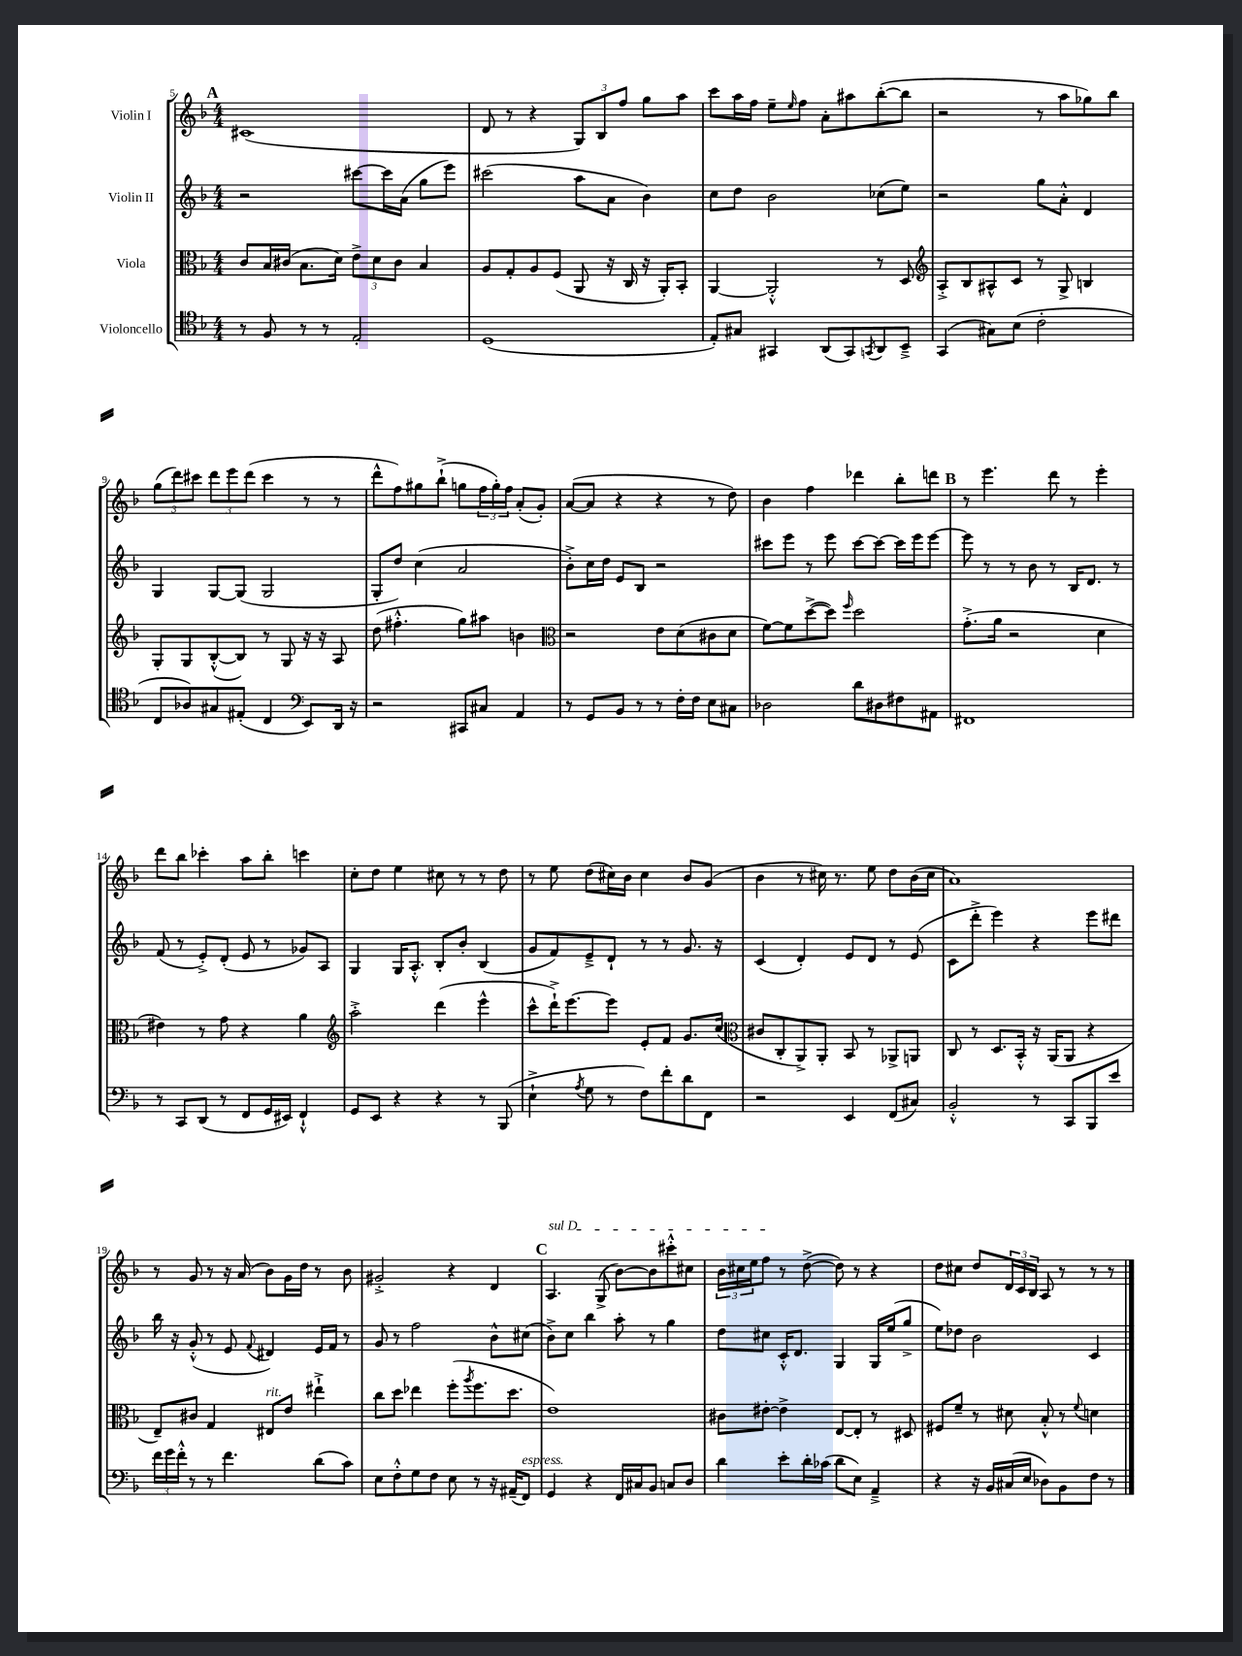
<<
\new StaffGroup <<
\new Staff = "s0" \with { instrumentName = "Violin I" } {
    \clef treble \key f \major \numericTimeSignature \time 4/4
    \mark \markup { \bold "A" } cis'1( |
    d'8 r8 r4 \tuplet 3/2 { g8) bes8 f''8 } g''8 a''8 |
    c'''8 a''16 f''16 e''8-- \grace { e''16 } f''8 a'8-. ais''8 bes''8~-.( bes''8 |
    r2 r8 a''8 ges''8) bes''8 |
    \tuplet 3/2 { g''8( d'''8) cis'''8 } \tuplet 3/2 { d'''8 e'''8 d'''8( } cis'''4 r8 r8 |
    d'''8-^ f''8) gis''8 bes''8-!->( g''8 \tuplet 3/2 { f''16 g''16-.) f''16 } a'8-.( g'8-.) |
    a'8~( a'8 r4 r4 r8 d''8) |
    bes'4 f''4 des'''4 bes''8-. d'''8 |
    \mark \markup { \bold "B" } r8 e'''4. d'''8 r8 e'''4-. |
    d'''8 bes''8 ces'''4-. a''8 bes''8-. c'''4 |
    c''8-. d''8 e''4 cis''8 r8 r8 d''8 |
    r8 e''8 d''8( cis''16) bes'16 cis''4 bes'8 g'8( |
    bes'4 r8 cis''16) r8. e''8 d''8 bes'16( cis''16 |
    a'1) |
    r8 g'8 r8 r16 a'16( bes'8) g'16 d''16 r8 bes'8 |
    gis'2-.-> r4 d'4 |
    \mark \markup { \bold "C" } \once \override TextSpanner.bound-details.left.text = \markup { \italic "sul D" } a4.\startTextSpan g8->( bes'8~) bes'8 cis'''8-.-^ cis''8 |
    \tuplet 3/2 { bes'16 cis''16 e''16 } f''8\stopTextSpan r8 d''8~->( d''8) r8 r4 |
    d''8 cis''8 d''8 \tuplet 3/2 { d'16 c'16 bes16 } a8 r8 r8 r8 \bar "|." |
}
\new Staff = "s1" \with { instrumentName = "Violin II" } {
    \clef treble \key f \major \numericTimeSignature \time 4/4
    \mark \markup { \bold "A" } r2 cis'''8~ cis'''16 a'16( g''8 e'''8) |
    cis'''2( a''8 a'8 bes'4) |
    c''8 d''8 bes'2 ces''8( e''8) |
    r2 g''8 a'8-.-^ d'4 |
    g4 g8~ g8( g2 |
    g8-. d''8) c''4( a'2 |
    bes'8-.->) c''16 d''16 e'8 bes8 r2 |
    cis'''8 e'''8 r8 e'''8 cis'''8~ cis'''8~ cis'''16 e'''16 e'''8~ |
    \mark \markup { \bold "B" } e'''8 r8 r8 bes'8 r8 bes16 d'8. r8 |
    f'8( r8 e'8-.->) d'8-.( e'8 r8 ges'8) a8 |
    g4 g16 a8.-.-^ bes8-. bes'8-. bes4( |
    g'8 f'8) e'8---> d'8-! r8 r8 g'8. r16 |
    c'4( d'4-.) e'8 d'8 r8 e'8( |
    c'8 d'''8-.-> e'''4) r4 e'''8 dis'''8 |
    bes''16 r16 g'8-.-^( r8 e'8 \appoggiatura { f'8 } dis'4) e'16 f'16 r8 |
    g'8 r8 f''2 bes'8-^ cis''8( |
    \mark \markup { \bold "C" } bes'8->) c''8 bes''4 a''8-. r8 g''4 |
    d''8 cis''8 c'16-.-^ d'8. g4 g16 e''16( g''8-> |
    e''8) des''8 bes'2 c'4 \bar "|." |
}
\new Staff = "s2" \with { instrumentName = "Viola" } {
    \clef alto \key f \major \numericTimeSignature \time 4/4
    \mark \markup { \bold "A" } c'8 bes16 cis'16( bes8. d'16) \tuplet 3/2 { e'8-> d'8 cis'8 } bes4 |
    a8 g8-. a8 f8( a,8 r16 c16 r16 a,16-.) bes,8-. |
    a,4~ a,2-.-^ r8 d8 |
    \clef treble a8-.-> bes8 ais8-^ c'8 r8 g8-> b4 |
    g8-. g8 bes8~-.-^( bes8) r8 g8 r16 r16 a8 |
    d''8( fis''4.-.-^ g''8) ais''8 b'4 |
    \clef alto r2 e'8 d'8( cis'8 d'8 |
    f'8~) f'8 d''8~->( d''8) \grace { f''16 } d''2 |
    \mark \markup { \bold "B" } g'8.-.->( a'16 r2 d'4 |
    eis'4) r8 g'8 r4 a'4 |
    \clef treble a''2-.-> d'''4( e'''4-^ |
    c'''8-^ d'''16-!->) e'''8.~ e'''8 e'8-. f'8 g'8. c''16( |
    \clef alto cis'8 c8-. a,8->) a,8-. bes,8 r8 aes,8-> a,8 |
    c8 r8 d8. bes,16-.-^ r16 a,16( a,8 r4 |
    e8--) cis'8 g4 eis8^\markup { \italic "rit." } e'8 eis''4-!-> |
    c''8 d''8 ees''4 f''8-.( \acciaccatura { a''8 } f''8. d''8. |
    \mark \markup { \bold "C" } e'1) |
    cis'8 eis'8~-. eis'4-> e8~ e8-. r8 dis8 |
    fis8 f'8-- r8 dis'8 bes8-.-^ r8 \appoggiatura { f'8 } d'4 \bar "|." |
}
\new Staff = "s3" \with { instrumentName = "Violoncello" } {
    \clef tenor \key f \major \numericTimeSignature \time 4/4
    \mark \markup { \bold "A" } r8 f8 r8 r8 e2-. |
    d1( |
    e8-.) gis8 gis,4 a,8( gis,8) \acciaccatura { g,8 } a,8 bes,8---> |
    g,4( gis8) bes8( c'2-. |
    c8 aes8) gis8 eis8-.( c4 \clef bass e,8) d,16 r16 |
    r2 cis,8 cis8 a,4 |
    r8 g,8 bes,8 r8 r8 f16-. f16 e8 cis8 |
    des2 d'8 dis8 fis8 ais,8 |
    \mark \markup { \bold "B" } fis,1 |
    r8 c,8 d,8( r8 f,8 g,16 eis,16) f,4-!-^ |
    g,8 e,8 r4 r4 r8 bes,,8( |
    e4-!-> \acciaccatura { a8 } g8 r8 f8) f'8-. d'8 f,8 |
    r2 e,4 f,8( cis8) |
    bes,2-.-^ r8 c,8 bes,,8 e'8 |
    \tuplet 3/2 { f'16 g'16 f'16-.-^ } r8 r8 f'4. d'8( c'8) |
    e8 f8-.-^ g8 f8 e8 r8 r16 ais,16--( f,8^\markup { \italic "espress." }) |
    \mark \markup { \bold "C" } g,4 r4 f,16 cis16 bes,8 c8 d8 |
    d'4 e'8-. d'16-. ces'16( d'8 e8) a,4---> |
    r4 r16 bes,16 cis16( e16 des8) bes,8 f8 r8 \bar "|." |
}
>>
>>
\layout { \context { \Score currentBarNumber = #5 } }
